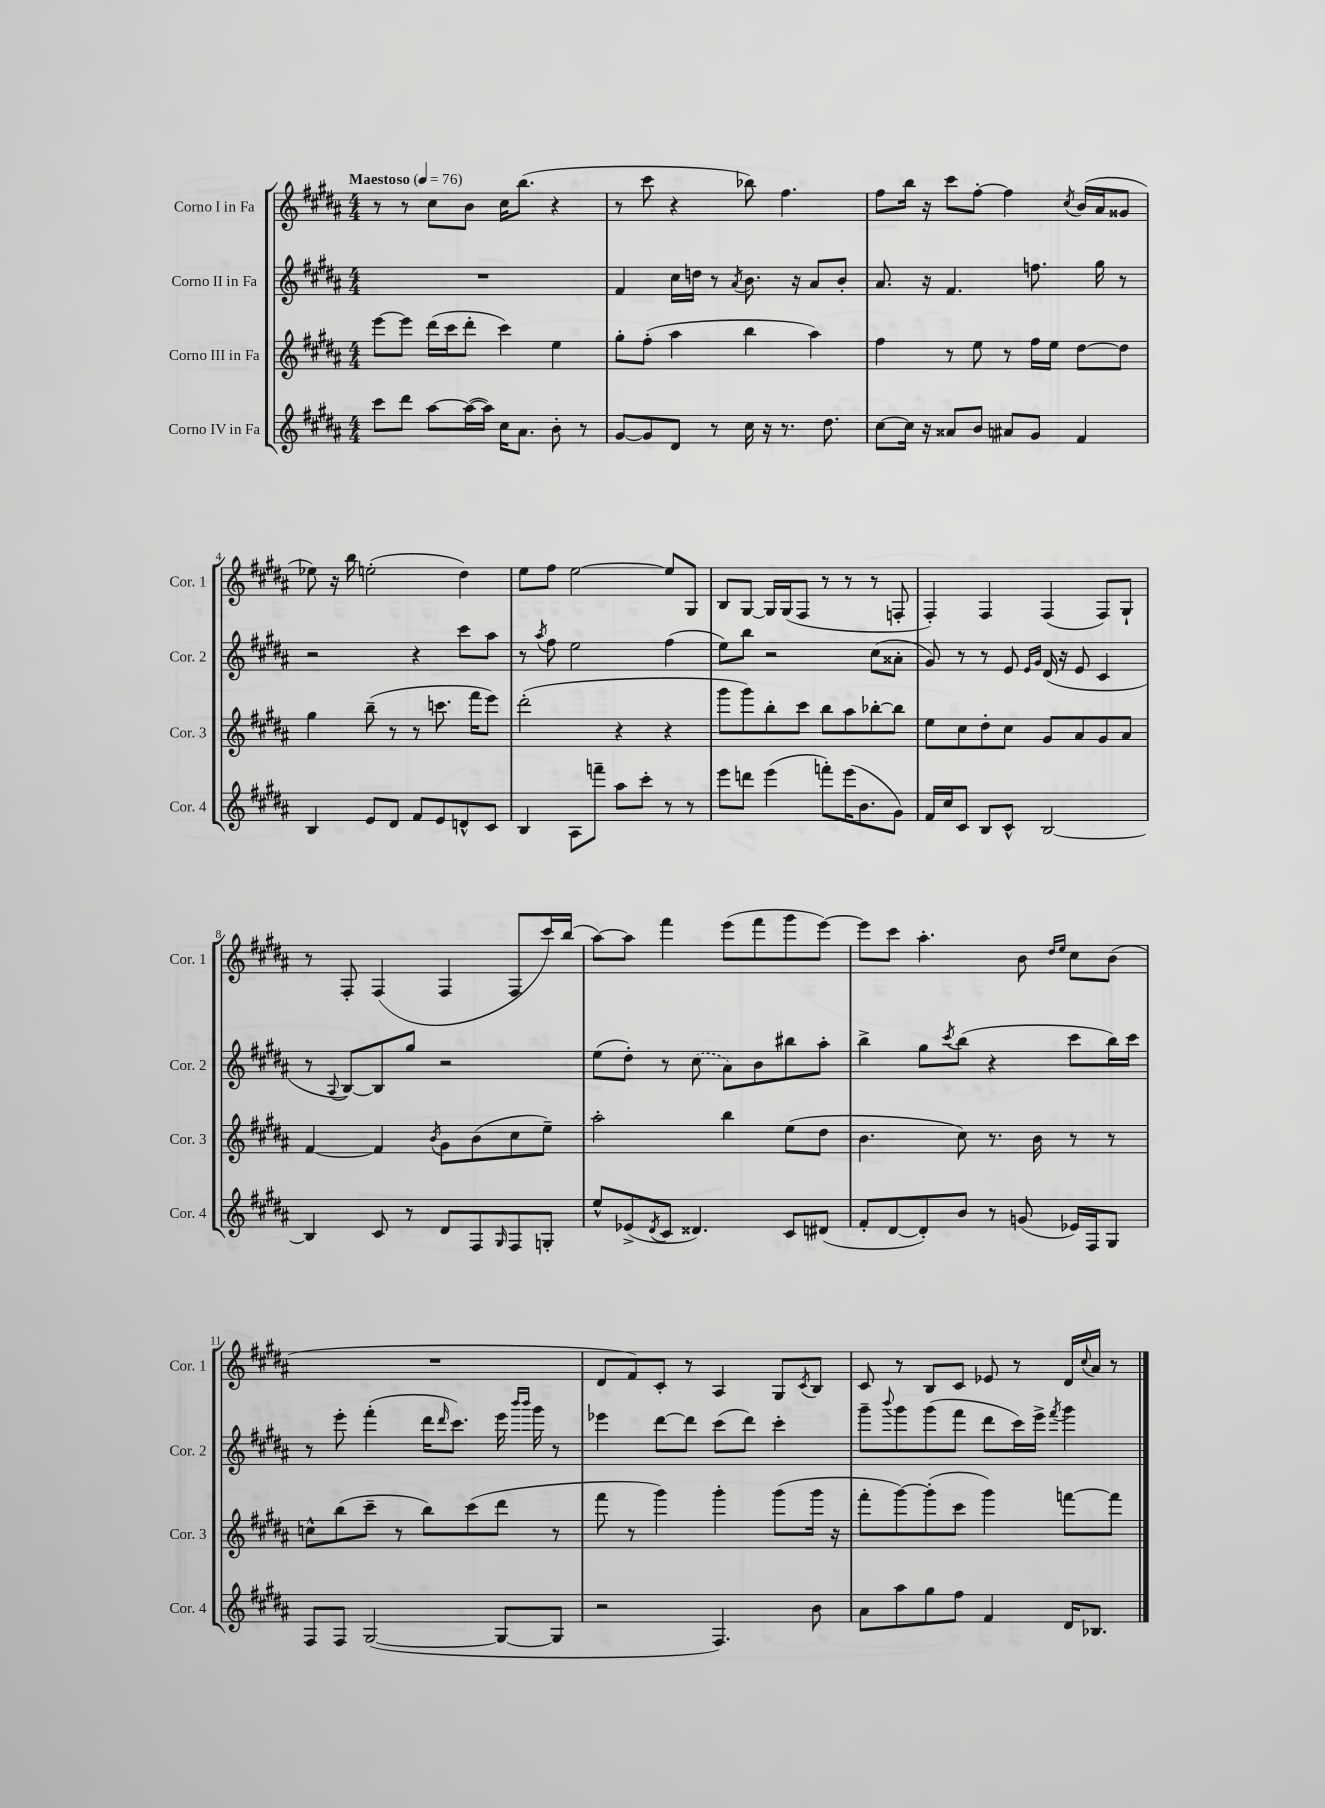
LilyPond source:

<<
\new StaffGroup <<
\new Staff = "s0" \with { instrumentName = "Corno I in Fa" shortInstrumentName = "Cor. 1" } {
    \clef treble \key b \major \numericTimeSignature \time 4/4 \tempo "Maestoso" 4 = 76
    r8 r8 cis''8 b'8 cis''16 b''8.( r4 |
    r8 cis'''8 r4 bes''8) fis''4. |
    fis''8 b''16 r16 cis'''8 fis''8~-. fis''4 \acciaccatura { cis''8 } b'16( ais'16 gisis'8 |
    ees''8) r16 b''16 e''2-.( dis''4) |
    e''8 fis''8 e''2~ e''8 gis8 |
    b8 gis8~ gis16 gis16( fis8 r8 r8 r8 f8-. |
    fis4-.) fis4 fis4( fis8) gis8-! |
    r8 fis8-. fis4( fis4 fis8 cis'''16) b''16( |
    ais''8~) ais''8 fis'''4 e'''8( fis'''8 gis'''8 e'''8~) |
    e'''8 cis'''8 ais''4.-. b'8 \grace { dis''16 e''16 } cis''8 b'8( |
    R1 |
    dis'8 fis'8) cis'8-. r8 ais4 gis8 \acciaccatura { cis'8 } b8 |
    cis'8 r8 b8 cis'8 ees'8 r8 dis'16 \appoggiatura { cis''8 } ais'16 r8 \bar "|." |
}
\new Staff = "s1" \with { instrumentName = "Corno II in Fa" shortInstrumentName = "Cor. 2" } {
    \clef treble \key b \major \numericTimeSignature \time 4/4
    R1 |
    fis'4 cis''16 d''16 r8 \acciaccatura { ais'8 } b'8. r16 ais'8 b'8-. |
    ais'8. r16 fis'4. f''8. gis''16 r8 |
    r2 r4 cis'''8 ais''8 |
    r8 \acciaccatura { ais''8 } fis''8 e''2 fis''4( |
    e''8) b''8 r2 cis''8( aisis'8-. |
    gis'8) r8 r8 e'8 \grace { e'16 gis'16 } dis'16( r16 e'8 cis'4 |
    r8 \appoggiatura { ais8 } b8~) b8 gis''8 r2 |
    e''8( dis''8-.) r8 \once \slurDashed cis''8( ais'8) b'8 bis''8 ais''8-. |
    b''4-> gis''8 \acciaccatura { cis'''8 } b''8( r4 cis'''8 b''16) cis'''16 |
    r8 e'''8-. fis'''4-.( dis'''16 \grace { dis'''16 } cis'''8.) e'''16 \grace { b'''16 b'''16 } gis'''16 r8 |
    ees'''4 dis'''8~ dis'''8 cis'''8( dis'''8) cis'''4-. |
    gis'''8-- \appoggiatura { b'''8 } gis'''8 gis'''8( fis'''8 dis'''8 cis'''16) e'''16-> \acciaccatura { fis'''8 } gis'''4 \bar "|." |
}
\new Staff = "s2" \with { instrumentName = "Corno III in Fa" shortInstrumentName = "Cor. 3" } {
    \clef treble \key b \major \numericTimeSignature \time 4/4
    e'''8~ e'''8 dis'''16( cis'''16 dis'''8-. cis'''4) e''4 |
    gis''8-. fis''8-.( ais''4 b''4 ais''4) |
    fis''4 r8 e''8 r8 fis''16 e''16 dis''8~ dis''8 |
    gis''4 b''8--( r8 r8 c'''8. fis'''16 e'''8) |
    dis'''2-.( r4 r4 |
    gis'''8 gis'''8) b''8-. cis'''8 b''8 ais''8 bes''8~-. bes''8 |
    e''8 cis''8 dis''8-. cis''8 gis'8 ais'8 gis'8 ais'8 |
    fis'4~ fis'4 \acciaccatura { b'8 } gis'8 b'8( cis''8 e''8--) |
    ais''2-. b''4 e''8( dis''8 |
    b'4. cis''8) r8. b'16 r8 r8 |
    c''8-^ b''8( cis'''8-- r8 b''8) cis'''8( dis'''8 r8 |
    fis'''8 r8 gis'''4) gis'''4-. gis'''8( gis'''16 r16 |
    fis'''8-. gis'''8~) gis'''8-.( cis'''8 gis'''4) f'''8~ f'''8 \bar "|." |
}
\new Staff = "s3" \with { instrumentName = "Corno IV in Fa" shortInstrumentName = "Cor. 4" } {
    \clef treble \key b \major \numericTimeSignature \time 4/4
    cis'''8 dis'''8 ais''8~ ais''16~( ais''16) cis''16 ais'8. b'8-. r8 |
    gis'8~ gis'8 dis'8 r8 cis''16 r16 r8. dis''8. |
    cis''8~ cis''16 r16 aisis'8 b'8 ais'8 gis'8 fis'4 |
    b4 e'8 dis'8 fis'8 e'8 d'8-^ cis'8 |
    b4 ais8 f'''8-- ais''8 cis'''8-. r8 r8 |
    e'''8 d'''8 e'''4( f'''8-.) e'''16( b'8. gis'8) |
    fis'16 cis''16 cis'8 b8 cis'8-^ b2~ |
    b4 cis'8 r8 dis'8 fis8 \grace { gis16 } fis8 g8-. |
    e''8-^ ees'8->( \acciaccatura { dis'8 } cis'8 disis'4.) cis'8 dis'8( |
    fis'8-. dis'8~ dis'8-.) b'8 r8 g'8( ees'16) fis16 gis8 |
    fis8 fis8 gis2~( gis8~ gis8 |
    r2 fis4.) b'8 |
    ais'8 ais''8 gis''8 fis''8 fis'4 dis'16 bes8. \bar "|." |
}
>>
>>
